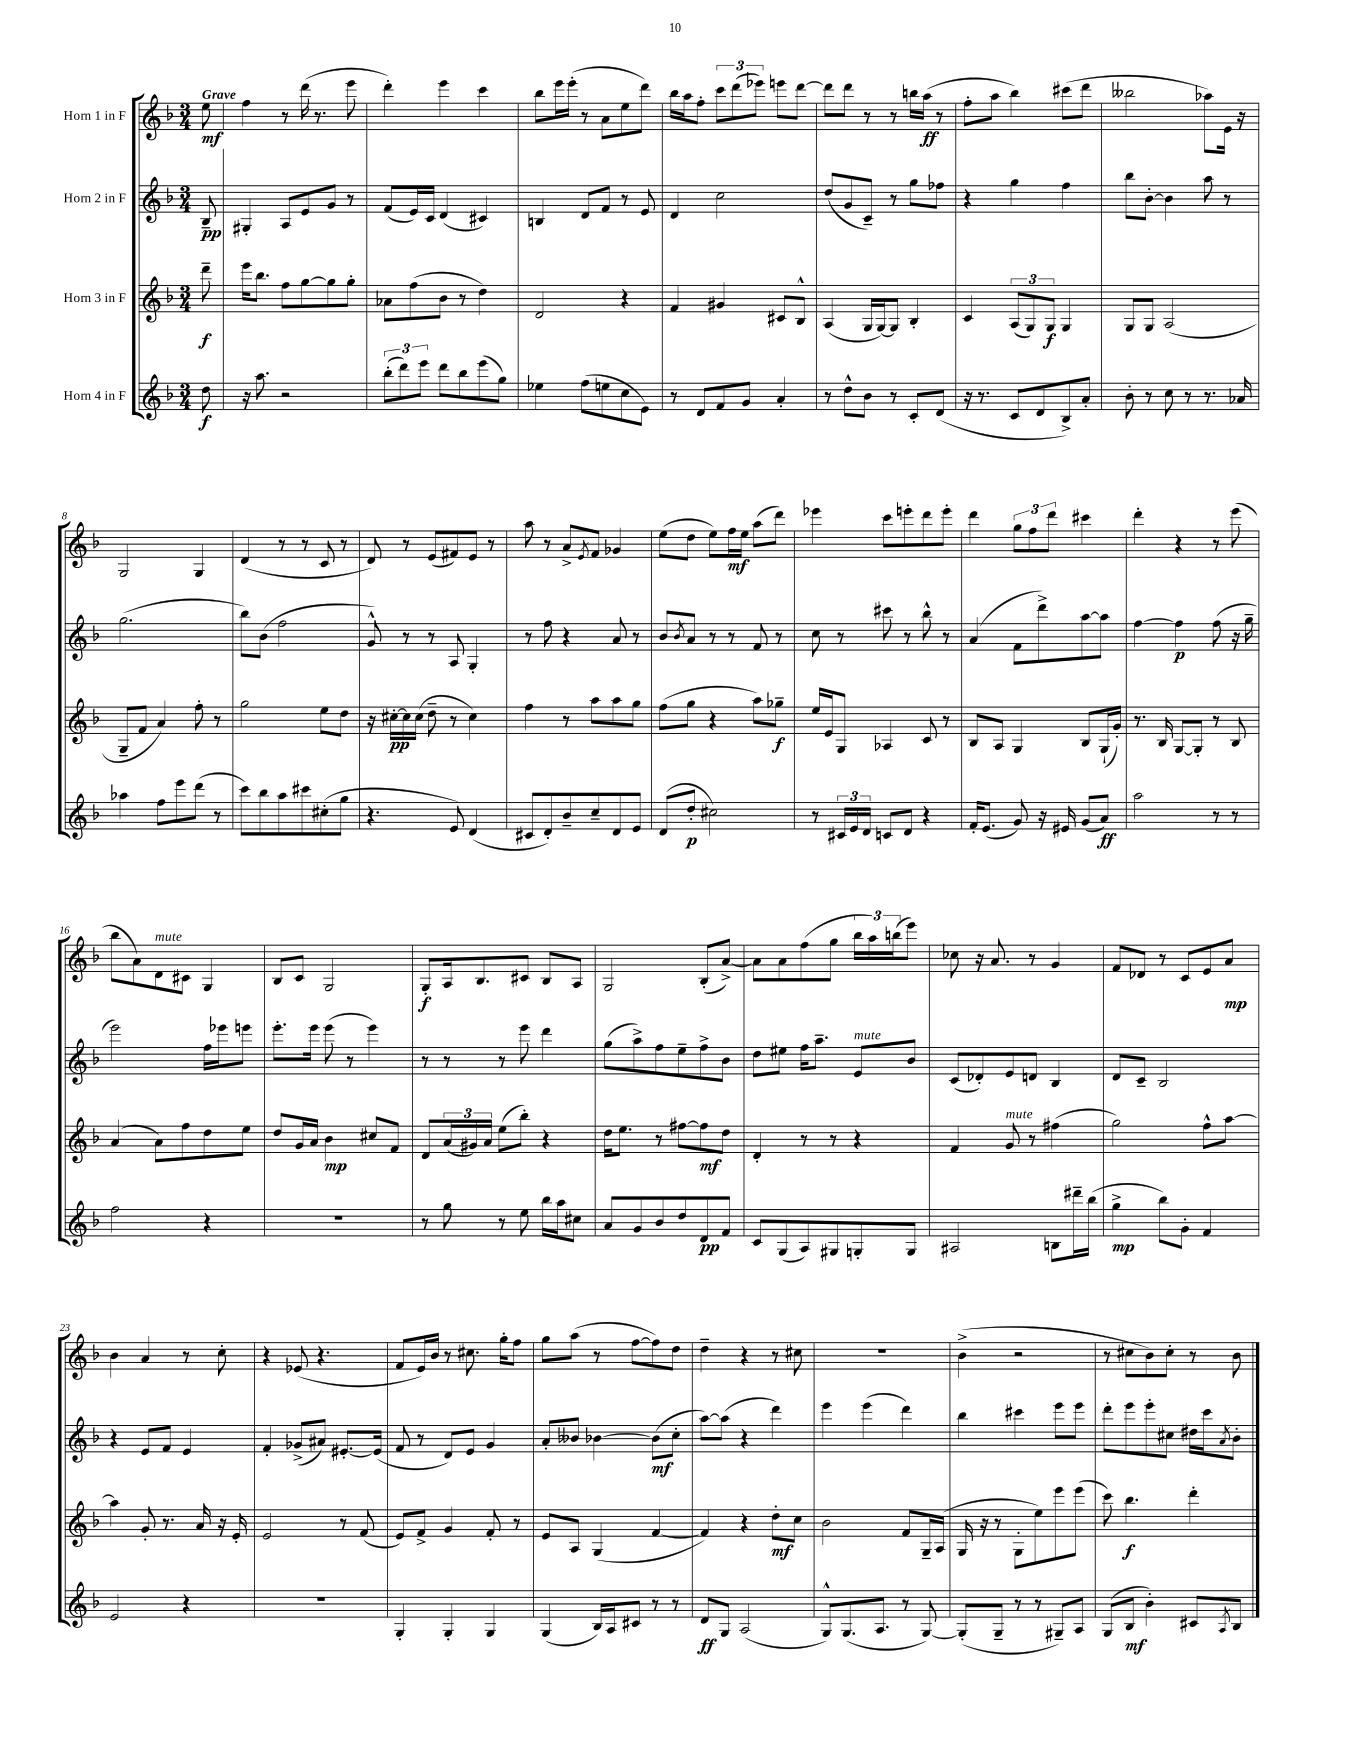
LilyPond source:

<<
\new StaffGroup <<
\new Staff = "s0" \with { instrumentName = "Horn 1 in F" } {
    \clef treble \key f \major \numericTimeSignature \time 3/4 \partial 8 \tempo "Grave"
    e''8\mf |
    f''4 r8 d'''16( r8. e'''8 |
    d'''4-.) e'''4 c'''4 |
    bes''8 e'''16 e'''16-.( r8 a'8 e''8 d'''8) |
    bes''16 a''16 f''8-. \tuplet 3/2 { c'''8 d'''8( ees'''8) } e'''8 d'''8~ |
    d'''8 d'''8 r8 r8 b''16 a''16\ff( r8 |
    f''8-. a''8 bes''4) cis'''8( d'''8 |
    beses''2 aes''8) e'16 r16 |
    g2 g4 |
    d'4( r8 r8 c'8 r8 |
    d'8) r8 e'8( fis'8) e'8 r8 |
    a''8 r8 a'8-> \acciaccatura { e'8 } f'8 ges'4 |
    e''8( d''8 e''8) f''16\mf e''16 a''8( d'''8) |
    ees'''4 c'''8 e'''8-. d'''8 e'''8-. |
    d'''4 \tuplet 3/2 { g''8 f''8 d'''8 } cis'''4 |
    d'''4-. r4 r8 e'''8( |
    bes''8 a'8) d'8^\markup { \italic "mute" } cis'8 g4 |
    bes8 c'8 g2 |
    g8-.\f a16 bes8. cis'8 bes8 a8 |
    g2 bes8-.( a'8~->) |
    a'8 a'8 f''8( g''8 \tuplet 3/2 { bes''16 a''16) b''16( } e'''8) |
    ces''8 r16 a'8. r8 g'4 |
    f'8 des'8 r8 c'8 e'8 a'8\mp |
    bes'4 a'4 r8 c''8-. |
    r4 ees'8( r4. |
    f'8 e'16) bes'16 r8 cis''8. g''16-. f''8 |
    g''8 a''8( r8 f''8~ f''8) d''8 |
    d''4-- r4 r8 cis''8 |
    R2. |
    bes'4->( r2 |
    r8 cis''8 bes'8) cis''8-. r8 bes'8 \bar "|." |
}
\new Staff = "s1" \with { instrumentName = "Horn 2 in F" } {
    \clef treble \key f \major \numericTimeSignature \time 3/4 \partial 8
    bes8--\pp |
    gis4-. a8 e'8 g'8 r8 |
    f'8( e'16) c'16 d'4( cis'4) |
    b4 d'8 f'8 r8 e'8 |
    d'4 c''2 |
    d''8( g'8 c'8--) r8 g''8 fes''8 |
    r4 g''4 f''4 |
    bes''8 bes'8~-. bes'4 a''8 r8 |
    g''2.( |
    bes''8) bes'8( f''2 |
    g'8-^) r8 r8 a8 g4-. |
    r8 f''8 r4 a'8 r8 |
    bes'8 \acciaccatura { bes'8 } a'8 r8 r8 f'8 r8 |
    c''8 r8 cis'''8 r8 bes''8-^ r8 |
    a'4( f'8 d'''8->) a''8~ a''8 |
    f''4~ f''4\p f''8( r16 g''16-- |
    e'''2) f''16 ees'''16 e'''8 |
    e'''8.-. e'''16 e'''8( r8 e'''4) |
    r8 r8 r8 e'''8 d'''4 |
    g''8( a''8->) f''8 e''8-- f''8-> bes'8 |
    d''8 eis''8 f''16 a''8.-- e'8^\markup { \italic "mute" } bes'8 |
    c'8( des'8-.) e'8 d'8 bes4 |
    d'8 c'8-- bes2 |
    r4 e'8 f'8 e'4 |
    f'4-. ges'8->( ais'8) eis'8.~-. eis'16( |
    f'8 r8 d'8) e'8 g'4 |
    a'8-. beses'8 bes'4~ bes'8\mf( c''8-. |
    a''8~) a''8( r4 d'''4) |
    e'''4 e'''4( d'''4) |
    bes''4 cis'''4 e'''8 e'''8 |
    d'''8-. e'''8 e'''8-. cis''8 dis''16 c'''16 \acciaccatura { a'8 } bes'8-. \bar "|." |
}
\new Staff = "s2" \with { instrumentName = "Horn 3 in F" } {
    \clef treble \key f \major \numericTimeSignature \time 3/4 \partial 8
    d'''8--\f |
    e'''16 bes''8. f''8 g''8~ g''8 g''8-. |
    aes'8 f''8( bes'8 r8 d''4) |
    d'2 r4 |
    f'4 gis'4 cis'8 bes8-^ |
    a4( g16 g16~) g8 bes4-. |
    c'4 \tuplet 3/2 { a8( g8) g8\f } g4 |
    g8 g8 a2( |
    g8-- f'8 a'4) f''8-. r8 |
    g''2 e''8 d''8 |
    r16 cis''16~-.\pp cis''16 cis''16( d''8-- r8 cis''4) |
    f''4 r8 a''8 a''8 g''8 |
    f''8( g''8 r4 a''8) ges''8--\f |
    e''16 e'16 g8 aes4 c'8 r8 |
    bes8 a8 g4 bes8 g16-!( g'16-.) |
    r8. bes16 g8~ g8-. r8 bes8 |
    a'4( a'8) f''8 d''8 e''8 |
    d''8 g'16 a'16 bes'4\mp cis''8 f'8 |
    d'8 \tuplet 3/2 { a'16( gis'16) a'16 } e''8( bes''8-.) r4 |
    d''16 e''8. r8 fis''8~ fis''8\mf d''8 |
    d'4-. r8 r8 r4 |
    f'4 g'8^\markup { \italic "mute" } r8 fis''4( |
    g''2) f''8-^ a''8~ |
    a''4 g'8-. r8. a'16 r16 e'16-. |
    e'2 r8 f'8( |
    e'8) f'8-> g'4 f'8-. r8 |
    e'8 a8 g4( f'4~ |
    f'4) r4 d''8-.\mf c''8 |
    bes'2 f'8 g16-- a16( |
    g16 r16 r8 g8-. e''8) e'''8 e'''8( |
    c'''8) bes''4.\f d'''4-. \bar "|." |
}
\new Staff = "s3" \with { instrumentName = "Horn 4 in F" } {
    \clef treble \key f \major \numericTimeSignature \time 3/4 \partial 8
    d''8\f |
    r16 a''8. r2 |
    \tuplet 3/2 { bes''8-.( d'''8) e'''8 } d'''8 bes''8 e'''8( g''8) |
    ees''4 f''8( e''8 c''8 e'8) |
    r8 d'8 f'8 g'8 a'4-. |
    r8 d''8-^ bes'8 r8 c'8-. d'8( |
    r16 r8. c'8 d'8 bes8->) a'8-. |
    bes'8-. r8 c''8 r8 r8. aes'16 |
    aes''4 f''8 e'''8 d'''8( r8 |
    c'''8) bes''8 a''8 cis'''8 cis''8-.( g''8 |
    r4. e'8) d'4( |
    cis'8 d'8-.) bes'8-- c''8-- d'8 e'8 |
    d'8( d''8-.\p cis''2) |
    r8 \tuplet 3/2 { cis'16 e'16 d'16 } c'8 d'8 r4 |
    f'16-. e'8.( g'8) r16 eis'16 g'8( a'8\ff) |
    a''2 r8 r8 |
    f''2 r4 |
    R2. |
    r8 g''8 r8 e''8 bes''16 a''16 cis''8 |
    a'8 g'8 bes'8 d''8 d'8\pp f'8 |
    c'8 g8( a8) gis8 g8-. g8 |
    ais2 b8 dis'''16-- bes''16( |
    g''4->\mp bes''8) g'8-. f'4 |
    e'2 r4 |
    R2. |
    g4-. g4-. g4 |
    g4( bes16) a16 cis'8 r8 r8 |
    d'8\ff g8 a2( |
    g8-^) g8.( a8. r8 g8~) |
    g8-.( g8-- r8 r8 gis8--) a8 |
    g8( bes8\mf bes'4-.) cis'8 \acciaccatura { a8 } bes8 \bar "|." |
}
>>
>>
